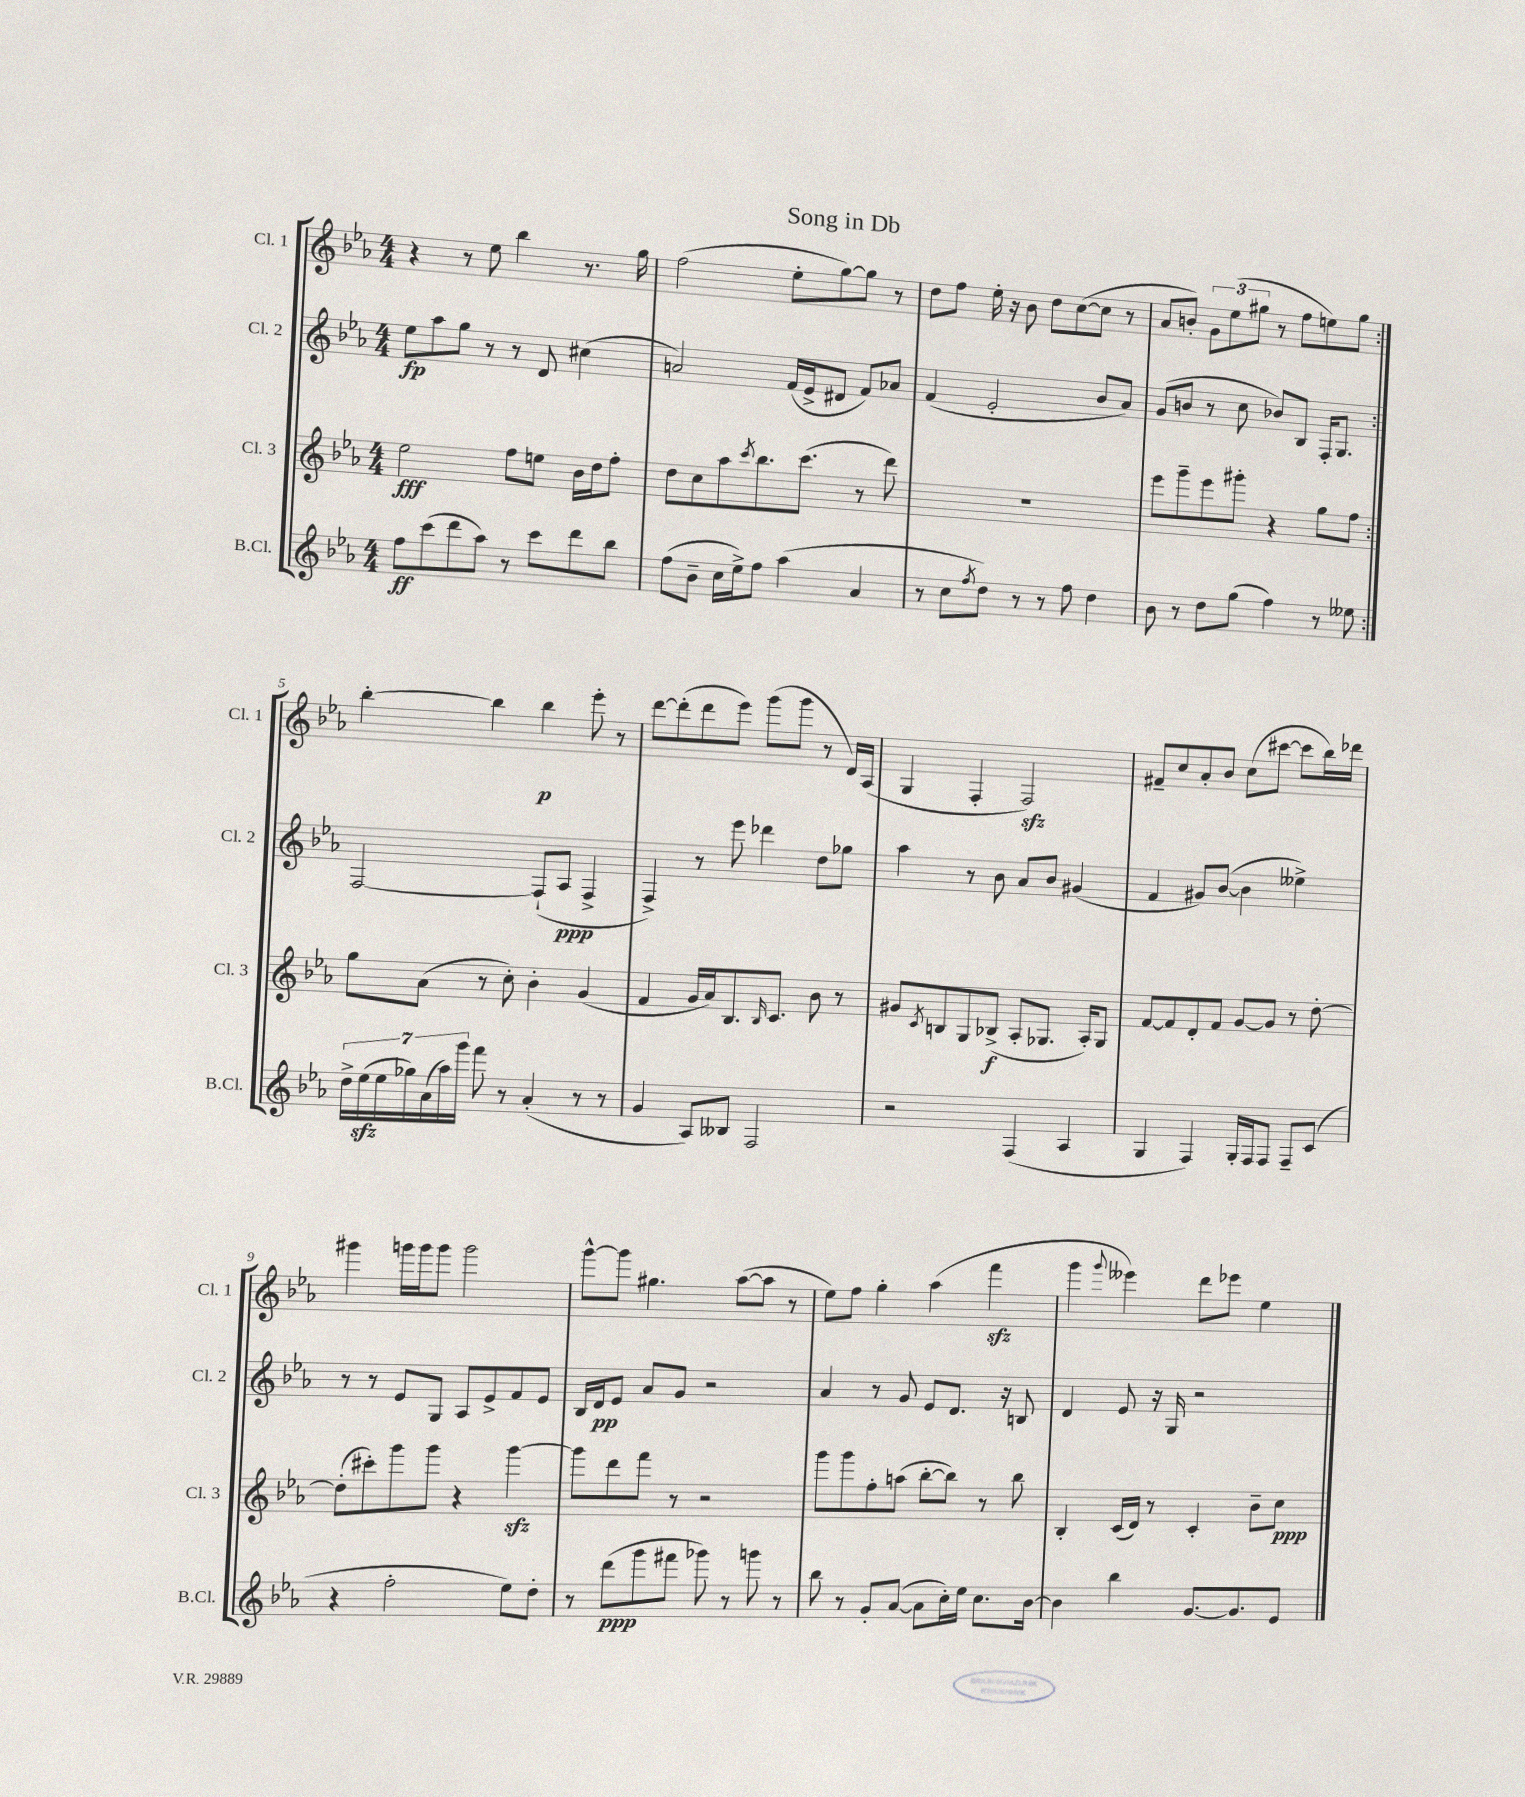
\header { title = "Song in Db" }
<<
\new StaffGroup <<
\new Staff = "s0" \with { instrumentName = "Cl. 1" shortInstrumentName = "Cl. 1" } {
    \clef treble \key ees \major \numericTimeSignature \time 4/4
    \repeat volta 2 { r4 r8 ees''8 bes''4 r8. g''16 |
    f''2( ees''8-. g''8~) g''8 r8 |
    d''8 f''8 ees''16-. r16 bes'8 d''8 c''8~( c''8 r8 |
    aes'8 b'8-.) \tuplet 3/2 { g'8 ees''8( gis''8 } r8 f''8 e''8) gis''8 | }
    bes''4~-. bes''4 bes''4\p ees'''8-. r8 |
    d'''8~ d'''8-.( d'''8 ees'''8) g'''8( g'''8 r8 d'16) aes16( |
    g4 f4-. f2\sfz) |
    fis'8-- c''8 aes'8-. bes'8 c''8( cis'''8~ cis'''8 bes''16) des'''16 |
    gis'''4 g'''16 g'''16 g'''8 g'''2 |
    g'''8~-^ g'''8 gis''4. aes''8~( aes''8 r8 |
    ees''8) f''8 g''4-. aes''4( f'''4\sfz |
    g'''4 \appoggiatura { g'''8 } eeses'''4) d'''8 ees'''8 ees''4 \bar "|." |
}
\new Staff = "s1" \with { instrumentName = "Cl. 2" shortInstrumentName = "Cl. 2" } {
    \clef treble \key ees \major \numericTimeSignature \time 4/4
    \repeat volta 2 { ees''8\fp aes''8 g''8 r8 r8 d'8 cis''4( |
    a'2) f'16( ees'16-> dis'8 f'8) aes'8 |
    f'4( ees'2-. bes'8 aes'8) |
    g'8( b'8 r8 c''8 bes'8) bes8 f16-. g8. | }
    f2~ f8-!( aes8\ppp f4-> |
    f4->) r8 ees'''8 des'''4 d''8 ges''8 |
    aes''4 r8 bes'8 aes'8 bes'8 gis'4( |
    f'4 gis'8) bes'8~( bes'4 eeses''4->) |
    r8 r8 ees'8 g8 aes8 ees'8-> f'8 ees'8 |
    bes16 d'16\pp ees'8 aes'8 g'8 r2 |
    aes'4 r8 g'8 ees'8 d'8. r16 b8 |
    d'4 ees'8 r16 g16 r2 \bar "|." |
}
\new Staff = "s2" \with { instrumentName = "Cl. 3" shortInstrumentName = "Cl. 3" } {
    \clef treble \key ees \major \numericTimeSignature \time 4/4
    \repeat volta 2 { ees''2\fff f''8 e''8 bes'16 d''16 f''8-. |
    d''8 c''8 aes''8 \acciaccatura { c'''8 } bes''8. c'''8.( r8 d'''8) |
    R1 |
    ees'''8 g'''8-- ees'''8 gis'''8-. r4 g''8 f''8 | }
    g''8 aes'8( r8 c''8-.) bes'4-. g'4( |
    f'4 g'16 aes'16) bes8. \grace { bes16 } c'8. bes'8 r8 |
    gis'8 \acciaccatura { c'8 } b8 g8 bes8->\f( aes8-. ges8. aes16-.) ges8 |
    f'8~ f'8 d'8-. f'8 g'8~ g'8 r8 d''8~-. |
    d''8-.( cis'''8-.) g'''8 g'''8 r4 g'''4~\sfz |
    g'''8 d'''8 f'''8 r8 r2 |
    g'''8 g'''8 f''8-. a''8( bes''8~-. bes''8) r8 bes''8 |
    bes4-. c'16( d'16) r8 c'4-. bes'8-- c''8\ppp \bar "|." |
}
\new Staff = "s3" \with { instrumentName = "B.Cl." shortInstrumentName = "B.Cl." } {
    \clef treble \key ees \major \numericTimeSignature \time 4/4
    \repeat volta 2 { f''8\ff c'''8( d'''8 aes''8) r8 c'''8 d'''8 bes''8 |
    f''8( bes'8-- c''16 ees''16->) f''8 aes''4( aes'4 |
    r8 c''8 \acciaccatura { f''8 } d''8) r8 r8 f''8 d''4 |
    bes'8 r8 d''8 g''8( f''4) r8 eeses''8 | }
    \tuplet 7/4 { d''16-> ees''16\sfz( ees''16 ges''16) aes'16( aes''16) g'''16 } f'''8 r8 aes'4-.( r8 r8 |
    g'4 aes8) beses8 f2 |
    r2 f4( aes4 |
    g4 f4) g16-. f16 f8 f8-- c'8( |
    r4 f''2-. ees''8) d''8-. |
    r8 d'''8\ppp( g'''8 fis'''8 ges'''8) r8 g'''8 r8 |
    bes''8 r8 g'8-. aes'8~( aes'8 c''16-.) ees''16 c''8. bes'16~ |
    bes'4 bes''4 g'8.~ g'8. ees'8 \bar "|." |
}
>>
>>
